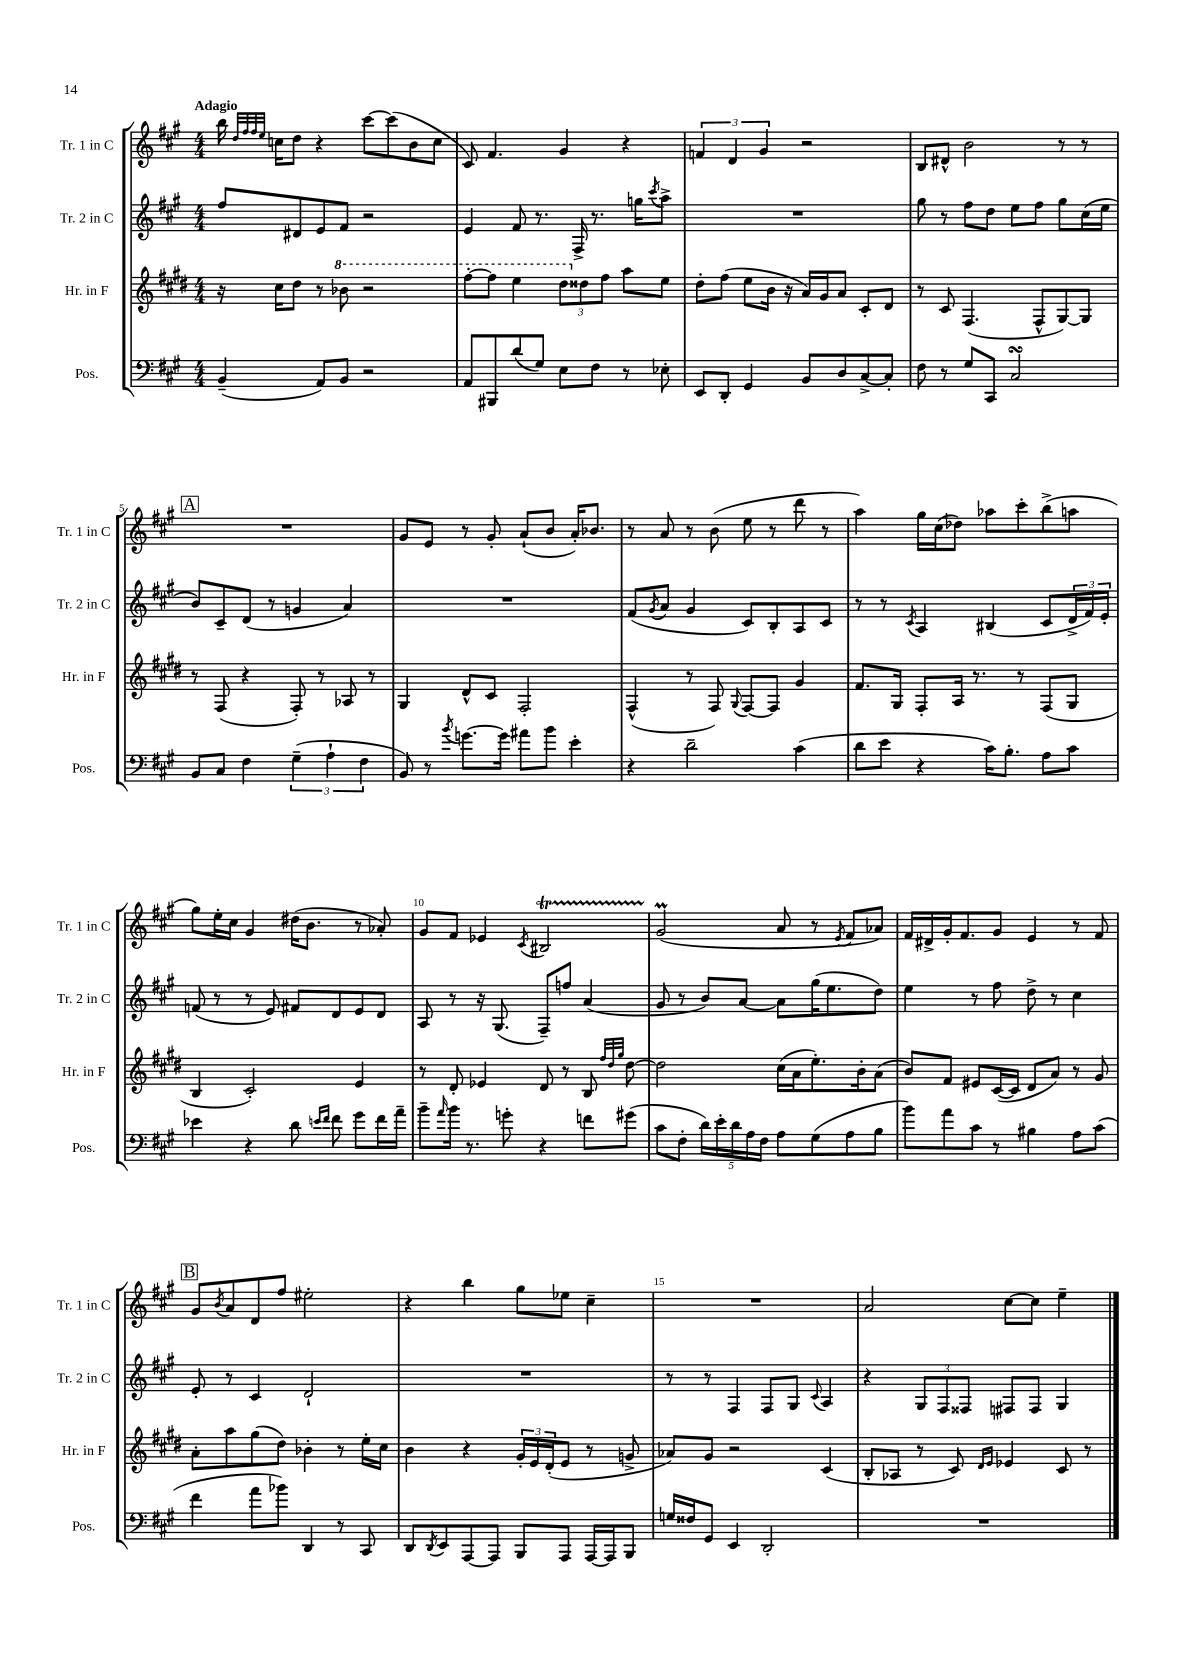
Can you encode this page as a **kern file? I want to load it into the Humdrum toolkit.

**kern	**kern	**kern	**kern
*staff4	*staff3	*staff2	*staff1
*clefF4	*clefG2	*clefG2	*clefG2
*k[f#c#g#]	*k[f#c#g#d#]	*k[f#c#g#]	*k[f#c#g#]
*M4/4	*M4/4	*M4/4	*M4/4
(4BB~/	16r	8ff#/L	16bb\
.	.	.	32qqdd/LLL
.	.	.	32qqff#/
.	.	.	32qqff#/
.	.	.	32qqee/JJJ
.	16cc#\LK	.	16cc\LK
.	8dd#\J	8d#/	8dd\J
8AA/L)	8r	8e/	4r
8BB/J	8bb-\	8f#/J	.
2r	2r	2r	[8ccc#\L
.	.	.	(8ccc#\]
.	.	.	8b\
.	.	.	8cc\J
=	=	=	=
8AA/L	[8fff#'\L	4e/	8c#/)
8BBB#/	8fff#\]J	.	4.f#/
(8d/	4eee\	8f#/	.
8G#/J)	.	8.r	.
8E\L	12ddd#\L	.	4g#/
.	.	16F#^/	.
.	12dd##\	.	.
8F#\J	.	8.r	.
.	12ff#\J	.	.
8r	8aa\L	.	4r
.	.	16gg\LK	.
.	.	8qccc#/	.
8E-'\	8ee\J	8aa^\J	.
=	=	=	=
8EE/L	8dd#'\L	1r	6f/
8DD'/J	(8ff#\J	.	.
.	.	.	6d/
4GG#/	8ee\L	.	.
.	.	.	6g#/
.	16b\Jk	.	.
.	16r	.	.
8BB/L	16a/LL)	.	2r
.	16g#/J	.	.
8D/	8a/J	.	.
[8C#^/	8c#'/L	.	.
8C#'/]J	8d#/J	.	.
=	=	=	=
8F#\	8r	8gg#\	8B/L
8r	8c#/	8r	8d#^^/J
8G#/L	(4.F#/	8ff#\L	2b\
8CC#/J	.	8dd\J	.
2C#/	.	8ee\L	.
.	8F#^^/L	8ff#\J	.
.	[8G#/)	8gg#\L	8r
.	8G#/]J	(16cc#\L	8r
.	.	16ee\JJ	.
=	=	=	=
8BB/L	8r	8b/L)	1r
8C#/J	(8F#/	8c#~/	.
4F#\	4r	(8d/J	.
.	.	8r	.
(6G#~\	8F#'/)	4g/	.
.	8r	.	.
6A`\	.	.	.
.	8A-/	4a/)	.
6F#\	.	.	.
.	8r	.	.
=	=	=	=
8BB/)	4G#/	1r	8g#/L
8r	.	.	8e/J
8qb/	.	.	.
[8.g\L	8d#^^/L	.	8r
.	8c#/J	.	8g#'/
16g\]Jk	.	.	.
8a#\L	2F#'/	.	(8a`/L
8b\J	.	.	8b/J
4e'\	.	.	16a'/LK)
.	.	.	8.b-/J
=	=	=	=
4r	(4F#^^/	(8f#/L	8r
.	.	8qg#/	.
.	.	8a/J	8a/
2d~\	8r	4g#/	8r
.	8F#/)	.	(8b\
.	8qqG#/	.	.
.	[8F#/L	8c#/L)	8ee\
.	8F#/]J	8B'/	8r
(4c#\	4g#/	8A/	8ddd\
.	.	8c#/J	8r
=	=	=	=
8d\L	8.f#/L	8r	4aa\)
8e\J	.	8r	.
.	16G#/Jk	.	.
.	.	8qc#/	.
4r	8F#'/L	4A/	16gg#\LL
.	.	.	(16cc#\J
.	16A/Jk	.	8dd-\J)
.	8.r	.	.
16c#\LK)	.	(4B#/	8aa-\L
8.B'\J	.	.	.
.	8r	.	8ccc#'\
8A\L	(8F#/L	8c#/L	(8bb^\
8c#\J	8G#/J	24d^/L	8aa\J
.	.	24f#/)	.
.	.	24e'/JJ	.
=	=	=	=
4e-\	4B/	(8f/	8gg#\L)
.	.	8r	16ee'\L
.	.	.	16cc#\JJ
4r	2c#'/)	8r	4g#/
.	.	8e/)	.
8d\	.	8f#/L	(16dd#\LK
.	.	.	8.b\J
16qqe/LL	.	.	.
16qqf#/JJ	.	.	.
8f#\	.	8d/	.
8g#\L	4e/	8e/	8r
16f#\L	.	8d/J	8a-'/)
16a~\JJ	.	.	.
=	=	=	=
8b~\L	8r	8A/	8g#/L
16qqa/	.	.	.
16b\Jk	8d#'/	8r	8f#/J
8.r	.	.	.
.	4e-/	16r	4e-/
.	.	(8.G#/	.
8g'\	.	.	.
.	.	.	8qc#/
4r	8d#/	8F#~/L)	2B#/
.	8r	8ff/J	.
8f\L	8B/	(4a/	.
.	32qqff#/LLL	.	.
.	32qqdd#/	.	.
.	32qqgg#/JJJ	.	.
(8g#\J	[8dd#\	.	.
=	=	=	=
8c#\L	2dd#\]	8g#/	(2g#/
8F#'\J	.	8r	.
20d\LL)	.	8b/L)	.
20e'\	.	.	.
20d\	.	.	.
.	.	[8a/J	.
20A\	.	.	.
20F#\JJ	.	.	.
8A\L	(16cc#\LL	8a\]L	8a/
.	16a\J	.	.
(8G#\	8.ee'\)	(16gg#\K	8r
.	.	8.ee\	.
.	.	.	8qe/
8A\	.	.	8f#/L
.	16b'\k	.	.
8B\J	(8a\J	8dd\J)	8a-/J)
=	=	=	=
8b\L)	8b/L)	4ee\	16f#/LL
.	.	.	16d#^/
8a\	8f#/J	.	16g#'/J
.	.	.	8.f#/
8c#\J	8e#/L	8r	.
8r	([16c#/L	8ff#\	8g#/J
.	16c#/]JJ	.	.
4B#\	8d#/L	8dd^\	4e/
.	8a/J)	8r	.
8A\L	8r	4cc#\	8r
(8c#\J	8g#/	.	8f#/
=	=	=	=
4f#\	8a'\L	8e'/	8g#/L
.	.	.	8qb/
.	8aa\	8r	8a/
8a\L	(8gg#\	4c#/	8d/
8b-\J)	8dd#\J)	.	8ff#/J
4DD/	4b-'\	2d`/	2ee#'\
8r	8r	.	.
8CC#/	16ee'\LL	.	.
.	16cc#\JJ	.	.
=	=	=	=
8DD/L	4b\	1r	4r
8qDD/	.	.	.
8EE/	.	.	.
[8AAA/	4r	.	4bb\
8AAA/]J	.	.	.
8BBB/L	24g#'/LL	.	8gg#\L
.	24e/	.	.
.	(24d#'/J	.	.
8AAA/J	8e/J	.	8ee-\J
[16AAA/LL	8r	.	4cc#~\
16AAA/]J	.	.	.
8BBB/J	8g^/	.	.
=	=	=	=
16G/LL	8a-/L)	8r	1r
16F##/J	.	.	.
8GG#/J	8g#/J	8r	.
4EE/	2r	4F#/	.
2DD'/	.	8F#/L	.
.	.	8G#/J	.
.	.	8qqc#/	.
.	(4c#/	4A/	.
=	=	=	=
1r	8B'/L	4r	2a/
.	8A-/J	.	.
.	8r	12G#/L	.
.	.	12F#/	.
.	8c#/)	.	.
.	.	12F##/J	.
.	16qqd#/LL	.	.
.	16qqe/JJ	.	.
.	4e-/	8F#/L	[8cc#\L
.	.	8F#/J	8cc#\]J
.	8c#/	4G#/	4ee~\
.	8r	.	.
==	==	==	==
*-	*-	*-	*-
